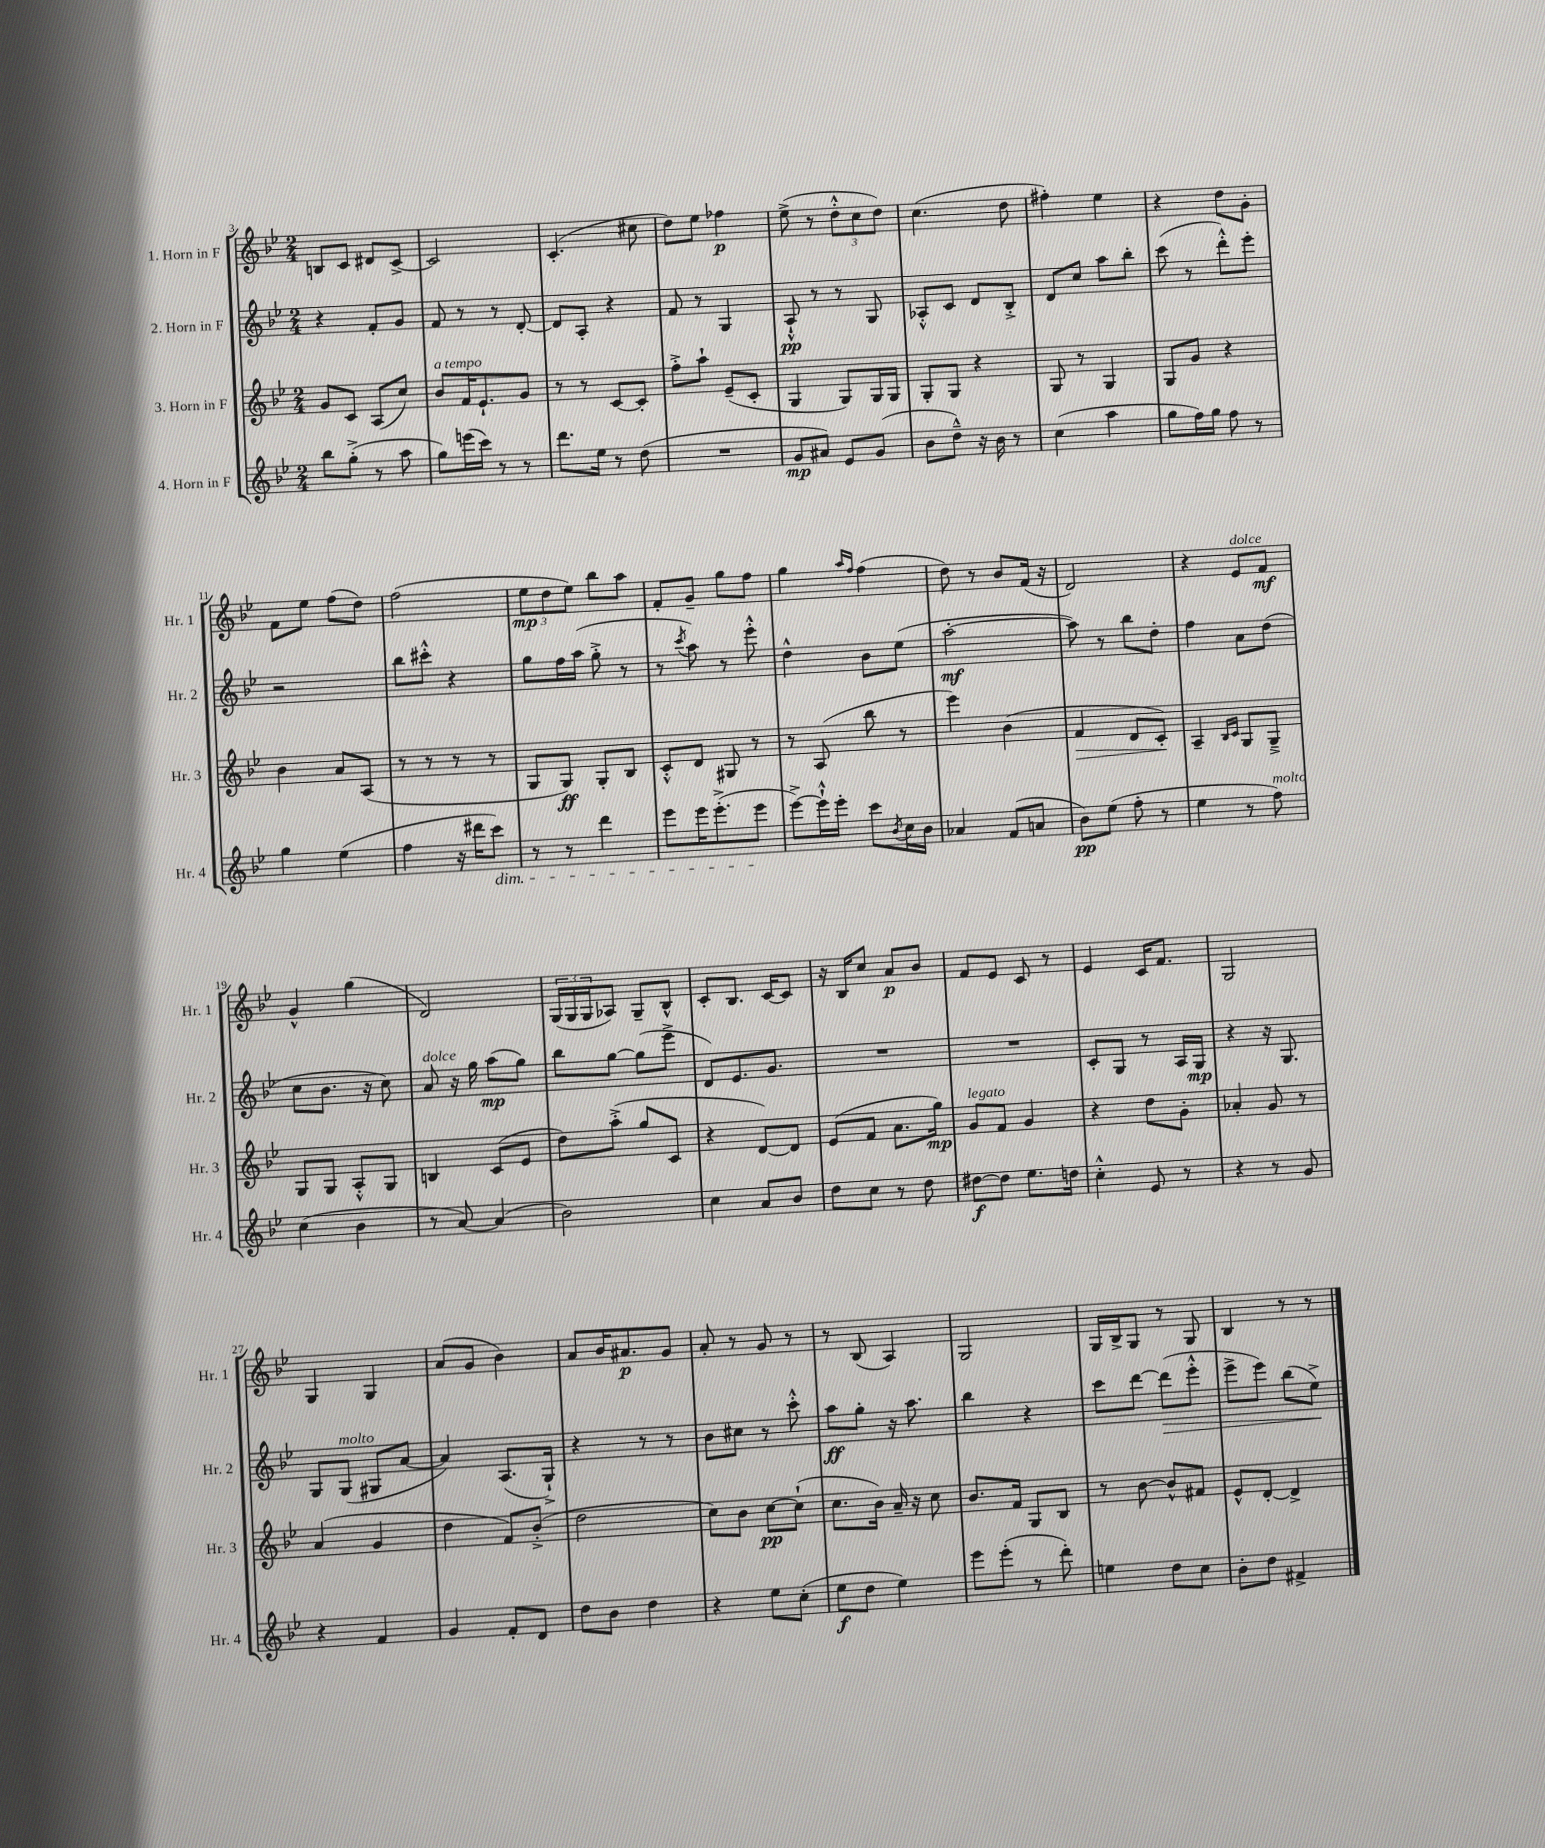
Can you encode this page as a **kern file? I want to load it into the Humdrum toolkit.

**kern	**kern	**kern	**kern
*staff4	*staff3	*staff2	*staff1
*clefG2	*clefG2	*clefG2	*clefG2
*k[b-e-]	*k[b-e-]	*k[b-e-]	*k[b-e-]
*M2/4	*M2/4	*M2/4	*M2/4
8bb-\L	8g/L	4r	8B/L
(8gg'^\J	8c/J	.	8c/J
8r	(8A/L	8f'/L	8d#/L
8aa\	8cc/J)	8g/J	[8c^/J
=	=	=	=
8gg\L)	8b-/L	8f/	2c/]
(16eee\L	16f/K	8r	.
16ccc\JJ)	8.e-`/	.	.
8r	.	8r	.
8r	8g/J	[8d'/	.
=	=	=	=
8.ddd\L	8r	8d/]L	(4.c'/
.	8r	8A'/J	.
16ee-\Jk	.	.	.
8r	[8c/L	4r	.
(8dd\	8c'/]J	.	8cc#\
=	=	=	=
2r	8ff'^\L	8f/	8dd\L)
.	8aa`\J	8r	8ee-\J
.	(8e-~/L	4G/	4ff-\
.	8c'/J	.	.
=	=	=	=
8g/L	4G/	8A`^^/	(8ee-^\
8a#/J)	.	8r	8r
8e-/L	8G/L)	8r	12dd'^^\L
.	.	.	12cc\
(8g/J	16G/L	8G/	.
.	.	.	12dd\J)
.	16G/JJ	.	.
=	=	=	=
8b-\L	8G'/L	8A-'^^/L	(4.cc\
8dd~^^\J)	8G/J	8c/J	.
16r	4r	8d/L	.
16b-\	.	.	.
8r	.	8B-'^/J	8dd\
=	=	=	=
(4cc\	8G/	8d/L	4ff#'\)
.	8r	8cc/J	.
4aa\	4G/	8aa\L	4ee-\
.	.	8bb-'\J	.
=	=	=	=
8gg\L	8G/L	(8ccc\	4r
16ff\L)	8g/J	8r	.
16gg\JJ	.	.	.
8ff\	4r	8ddd'^^\L)	8dd\L
8r	.	8eee-'\J	8g'\J
=	=	=	=
4gg\	4b-\	2r	8f\L
.	.	.	8ee-\J
(4ee-\	8a/L	.	(8ff\L
.	(8A/J	.	8dd\J)
=	=	=	=
4ff\	8r	8bb-\L	(2ff\
.	8r	8ccc#'^^\J	.
16r	8r	4r	.
16ddd#\LK	.	.	.
8ccc\J)	8r	.	.
=	=	=	=
8r	8G/L	8gg\L	12ee-\L
.	.	.	12dd\
8r	8G/J)	16ff\L	.
.	.	.	12ee-\J)
.	.	(16aa\JJ	.
4ddd\	8G'/L	8gg'^\	8bb-\L
.	8B-/J	8r	8aa\J
=	=	=	=
8eee-\L	8c'^^/L	8r	8f'/L
.	.	8qccc/	.
16eee-\K	8d/J	8aa\)	8g~/J
(8.eee-'^\	.	.	.
.	8G#/	8r	8gg\L
8eee-\J	8r	8eee-'^^\	8ff\J
=	=	=	=
[8eee-^\L)	8r	4dd^^\	4gg\
16eee-`^^\]L	(8A/	.	.
16eee-'\JJ	.	.	.
.	.	.	16qqaa/LL
.	.	.	16qqff/JJ
8ccc\L	8bb-\	8b-\L	(4ff\
8qb-/	.	.	.
16cc\L	8r	(8ee-\J	.
16b-\JJ	.	.	.
=	=	=	=
4a-/	4eee-\)	[2aa'\	8dd\)
.	.	.	8r
(8f/L	(4b-\	.	8b-/L
8a/J	.	.	(16f/Jk
.	.	.	16r
=	=	=	=
8b-\L)	4f/	8aa\])	2d/)
(8ee-\J	.	8r	.
8ff'\	8d/L	8bb-\L	.
8r	8c'/J)	8dd'\J	.
=	=	=	=
4ee-\	4A~/	4ff\	4r
.	16qqB-/LL	.	.
.	16qqc/JJ	.	.
8r	8G/L	8a\L	8e-/L
8ff\)	8G~^/J	(8dd\J	8f/J
=	=	=	=
(4cc\	8G/L	8cc\L	4g^^/
.	8G/J	8.b-\J	.
4b-\	8A'^^/L	.	(4gg\
.	.	16r	.
.	8G/J	8cc\)	.
=	=	=	=
8r	4B/	8a/	2d/)
[8a/)	.	16r	.
.	.	16gg\	.
(4a/]	(8c/L	(8aa\L	.
.	8e-/J	8gg\J)	.
=	=	=	=
2b-\)	8dd\L)	8bb-\L	(24G/LL
.	.	.	24G/
.	.	.	24G/J
.	(8aa'^\J	[8gg\J	8A-/J)
.	8gg/L	(8gg\]L	8G~/L
.	8c/J	8eee-^\J	8B-^^/J
=	=	=	=
4cc\	4r	8d/L)	8c'/L
.	.	8.e-/	8.B-/J
8a/L	[8d/L)	.	.
.	.	8.g/J	[16c/LK
8b-/J	8d/]J	.	8c/]J
=	=	=	=
8dd\L	(8e-/L	2r	16r
.	.	.	16B-/LK
8cc\J	8f/J	.	8cc/J
8r	8.a\L	.	8a/L
8dd\	.	.	8b-/J
.	16gg\Jk)	.	.
=	=	=	=
[8dd#\L	8g/L	2r	8f/L
8dd#\]J	8f/J	.	8e-/J
8.ee-\L	4g/	.	8c/
.	.	.	8r
16dd\Jk	.	.	.
=	=	=	=
4cc'^^\	4r	8c'/L	4e-/
.	.	8G/J	.
8e-/	8dd\L	8r	16c/LK
.	.	.	8.f/J
8r	8g'\J	16A/LL	.
.	.	16G/JJ	.
=	=	=	=
4r	4a-'/	4r	2G/
8r	8g/	16r	.
.	.	8.G/	.
8g/	8r	.	.
=	=	=	=
4r	(4a/	8G/L	4G/
.	.	(8G/J	.
4f/	4g/	8G#/L	4G/
.	.	[8a/J	.
=	=	=	=
4g/	4dd\	4a/])	(8a/L
.	.	.	8g/J
8f'/L	8f/L)	(8.A/L	4b-\)
8d/J	(8b-'^/J	.	.
.	.	16G`^/Jk)	.
=	=	=	=
8dd\L	2dd\	4r	8a/L
8b-\J	.	.	16b-/K
.	.	.	8.a#/
4dd\	.	8r	.
.	.	8r	8g/J
=	=	=	=
4r	8cc\L)	8b-\L	8a'/
.	8b-\J	8cc#\J	8r
8ee-\L	[8cc\L	8r	8g/
(8cc'\J	(8cc`\]J	8ccc'^^\	8r
=	=	=	=
8ee-\L	8.cc\L	8aa\L	8r
8dd\J	.	8gg'\J	(8B-/
.	16b-\Jk)	.	.
4ee-\)	16a~/	16r	4A/)
.	16r	8.aa\	.
.	8cc\	.	.
=	=	=	=
8eee-\L	8.b-/L	4bb-\	2G/
(8eee-'\J	.	.	.
.	16f/Jk	.	.
8r	8G/L	4r	.
8ddd'\)	8B-/J	.	.
=	=	=	=
4ee\	8r	8ccc\L	16G/LL
.	.	.	16B-^/J
.	[8b-\	[8ddd\J	8G/J
8dd\L	8b-^^/]L	(8ddd\]L	8r
8cc\J	8f#/J	8eee-'^^\J	8G/
=	=	=	=
8b-'\L	8e-^^/L	8eee-^\L	4B-/
8dd\J	[8d'/J	8eee-\J)	.
4f#^/	4d^/]	(8bb-\L	8r
.	.	8ee-^\J)	8r
==	==	==	==
*-	*-	*-	*-
